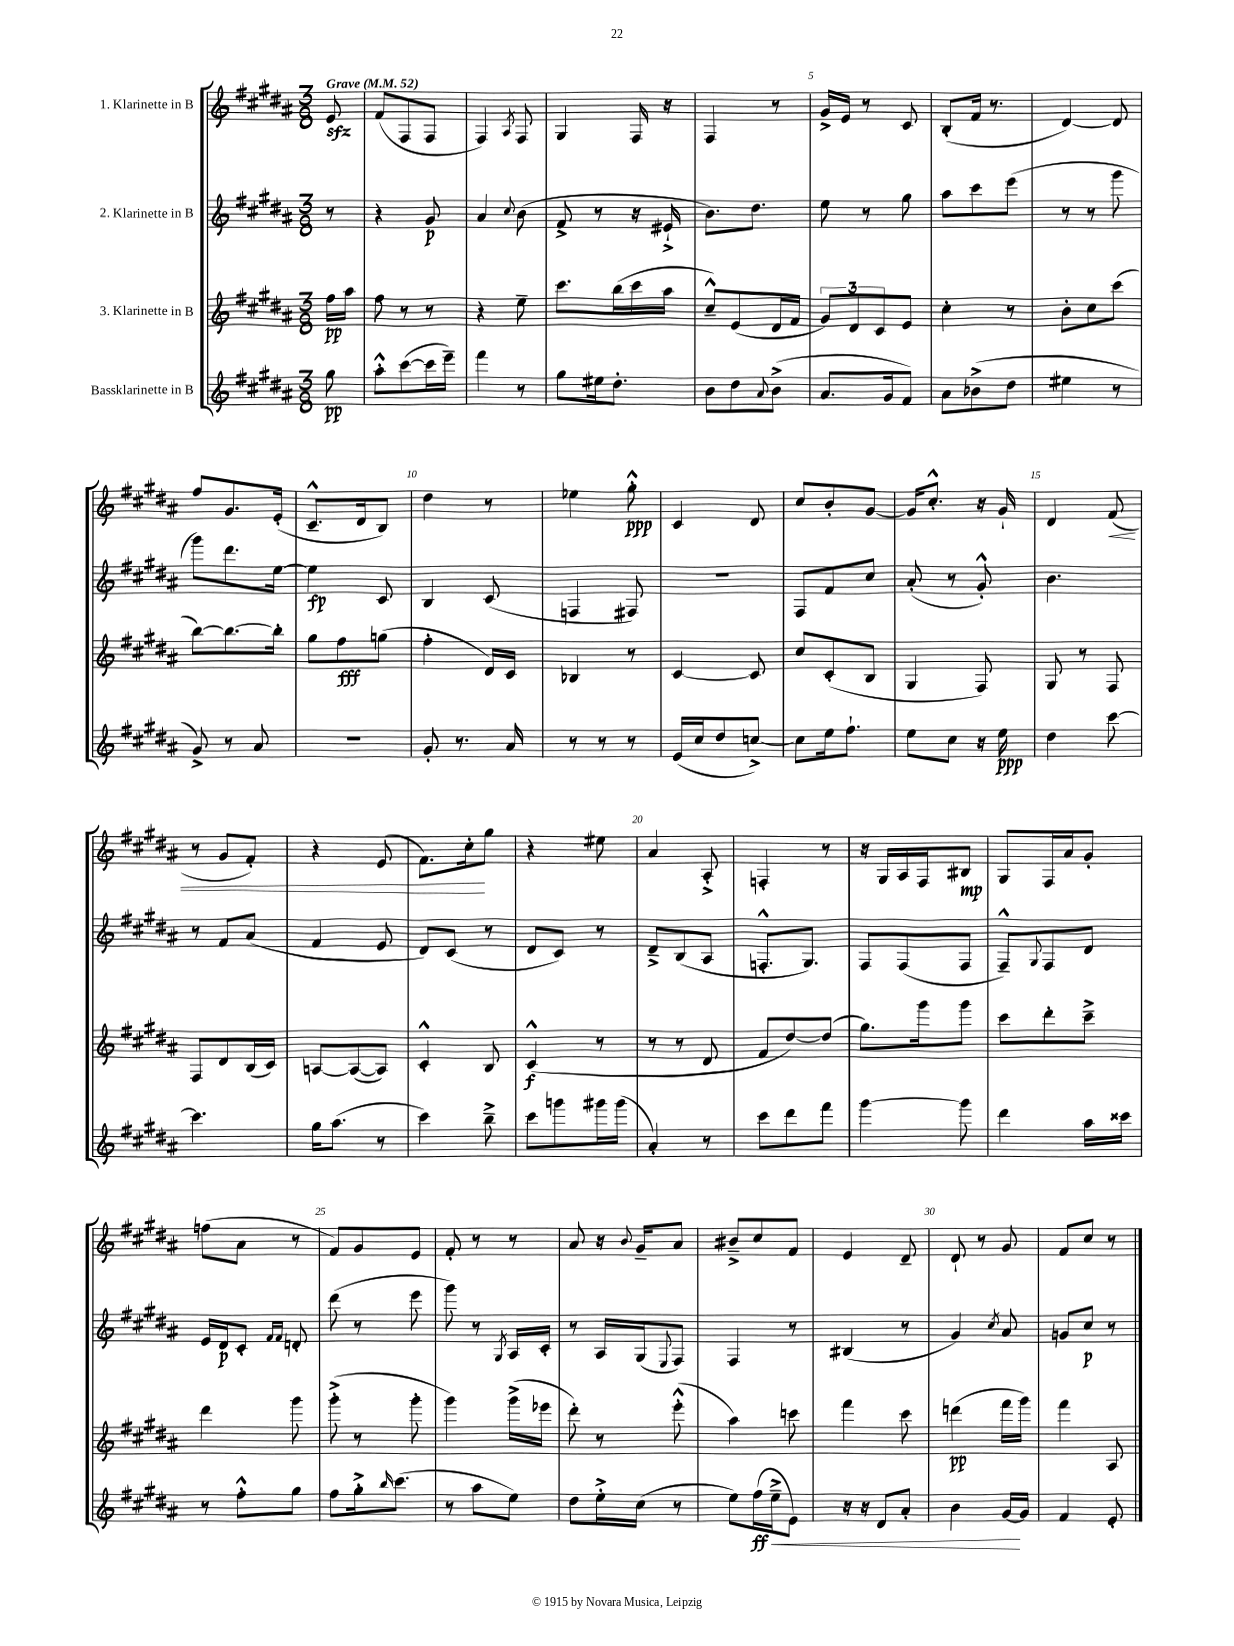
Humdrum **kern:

**kern	**dynam	**kern	**dynam	**kern	**dynam	**kern	**dynam
*part4	*part4	*part3	*part3	*part2	*part2	*part1	*part1
*staff4	*staff4	*staff3	*staff3	*staff2	*staff2	*staff1	*staff1
*I"Bassklarinette in B	*	*I"3. Klarinette in B	*	*I"2. Klarinette in B	*	*I"1. Klarinette in B	*
*clefG2	*	*clefG2	*	*clefG2	*	*clefG2	*
*k[f#c#g#d#a#]	*	*k[f#c#g#d#a#]	*	*k[f#c#g#d#a#]	*	*k[f#c#g#d#a#]	*
*M3/8	*	*M3/8	*	*M3/8	*	*M3/8	*
*MM52	*	*MM52	*	*MM52	*	*MM52	*
=	=	=	=	=	=	=	=
!	!	!	!	!	!	!LO:TX:a:B:t=Grave	!
8gg#\	pp	16ff#\LL	pp	8r	.	8ezz/	.
.	.	16aa#\JJ	.	.	.	.	.
=1	=1	=1	=1	=1	=1	=1	=1
8aa#'^^\L	.	8ff#\	.	4r	.	(8f#/L	.
([8ccc#\	.	8r	.	.	.	8F#/	.
16ccc#\L]	.	8r	.	8g#/	p	8F#/J	.
16eee~\JJ)	.	.	.	.	.	.	.
=2	=2	=2	=2	=2	=2	=2	=2
4fff#\	.	4r	.	4a#/	.	4F#/)	.
.	.	.	.	8qqcc#/	.	8qA#/	.
8r	.	8ee~\	.	(8b\	.	8F#/	.
=3	=3	=3	=3	=3	=3	=3	=3
8gg#\L	.	8.ccc#\L	.	8f#^/	.	4G#/	.
16ee#X\k	.	.	.	8r	.	.	.
8.dd#'\J	.	(16bb\L	.	.	.	.	.
.	.	16ccc#\	.	16r	.	16F#/	.
.	.	16aa#\JJ	.	16e#X`^/	.	16r	.
=4	=4	=4	=4	=4	=4	=4	=4
8b\L	.	8cc#~^^/L)	.	8.b\L)	.	4F#/	.
8dd#\	.	(8e/	.	.	.	.	.
.	.	.	.	8.dd#\J	.	.	.
8qqa#/	.	.	.	.	.	.	.
(8b^\J	.	16d#/L	.	.	.	8r	.
.	.	16f#/JJ	.	.	.	.	.
=5	=5	=5	=5	=5	=5	=5	=5
8.a#/L	.	12g#/L)	.	8ee\	.	16g#^/LL	.
.	.	.	.	.	.	16e/JJ	.
.	.	12d#/	.	.	.	.	.
.	.	.	.	8r	.	8r	.
.	.	12c#/	.	.	.	.	.
16g#/k	.	.	.	.	.	.	.
8f#/J)	.	8e/J	.	8gg#\	.	8c#/	.
=6	=6	=6	=6	=6	=6	=6	=6
8a#\L	.	4cc#'\	.	8aa#\L	.	(8B'/L	.
(8b-X^\	.	.	.	8ccc#\	.	16f#/Jk	.
.	.	.	.	.	.	8.r	.
8dd#\J	.	8r	.	(8eee\J	.	.	.
=7	=7	=7	=7	=7	=7	=7	=7
4ee#X\	.	8b'\L	.	8r	.	[4d#/)	.
.	.	8cc#\	.	8r	.	.	.
8r	.	(8ccc#\J	.	8ggg#\	.	8d#/]	.
!!LO:LB:g=z
=8	=8	=8	=8	=8	=8	=8	=8
8g#^/)	.	[8bb\L)	.	8ggg#\L)	.	8ff#/L	.
8r	.	8.bb\_	.	8.ddd#\	.	8.g#/	.
8a#/	.	.	.	.	.	.	.
.	.	16bb'\Jk]	.	[16ee\Jk	.	(16e'/Jk	.
=9	=9	=9	=9	=9	=9	=9	=9
4.r	.	8gg#\L	.	4ee\]	fp	8.c#~^^/L	.
.	.	8ff#\	fff	.	.	.	.
.	.	.	.	.	.	16d#/k	.
.	.	(8ggn\J	.	8c#/	.	8B/J)	.
=10	=10	=10	=10	=10	=10	=10	=10
8g#'/	.	4ff#'\	.	4B/	.	4dd#\	.
8.r	.	.	.	.	.	.	.
.	.	16d#/LL)	.	(8c#/	.	8r	.
16a#/	.	16c#/JJ	.	.	.	.	.
=11	=11	=11	=11	=11	=11	=11	=11
8r	.	4B-X/	.	4Fn/	.	4ee-X\	.
8r	.	.	.	.	.	.	.
8r	.	8r	.	8F#X/)	.	8gg#'^^\	ppp
=12	=12	=12	=12	=12	=12	=12	=12
(16e/LL	.	[4c#/	.	4.r	.	4c#/	.
16cc#/J	.	.	.	.	.	.	.
8dd#/	.	.	.	.	.	.	.
[8ccn^/J)	.	8c#/]	.	.	.	8d#/	.
=13	=13	=13	=13	=13	=13	=13	=13
8cc\L]	.	8cc#/L	.	8F#/L	.	8cc#/L	.
16ee\k	.	(8c#'/	.	8f#/	.	8b'/	.
8.ff#`\J	.	.	.	.	.	.	.
.	.	8B/J	.	8cc#/J	.	[8g#/J	.
=14	=14	=14	=14	=14	=14	=14	=14
8ee\L	.	4G#/	.	(8a#'/	.	16g#/KL]	.
.	.	.	.	.	.	8.cc#'^^/J	.
8cc#\J	.	.	.	8r	.	.	.
16r	.	8F#/)	.	8g#'^^/)	.	16r	.
16ee\	ppp	.	.	.	.	16g#`/	.
=15	=15	=15	=15	=15	=15	=15	=15
4dd#\	.	8G#/	.	4.b\	.	4d#/	.
.	.	8r	.	.	.	.	.
!	!	!	!	!	!	!	!LO:HP:b
[8ccc#\	.	8F#/	.	.	.	(8f#/	<
!!LO:LB:g=z
=16	=16	=16	=16	=16	=16	=16	=16
4.ccc#\]	.	8F#/L	.	8r	.	8r	.
.	.	8d#/	.	8f#/L	.	8g#/L	.
.	.	(16B/L	.	(8a#/J	.	8f#'/J)	.
.	.	16c#/JJ)	.	.	.	.	.
=17	=17	=17	=17	=17	=17	=17	=17
16gg#\KL	.	[8An/L	.	4f#/	.	4r	.
(8.aa#\J	.	.	.	.	.	.	.
.	.	(8A/_	.	.	.	.	.
8r	.	8A/J])	.	8e/	.	(8e/	.
=18	=18	=18	=18	=18	=18	=18	=18
4ccc#\)	.	4c#'^^/	.	8d#/L)	.	8.f#\L)	.
.	.	.	.	(8c#/J	.	.	.
.	.	.	.	.	.	16cc#'\k	.
8bb~^\	.	8B/	.	8r	.	8gg#\J	[
=19	=19	=19	=19	=19	=19	=19	=19
8ccc#\L	.	(4c#^^/	f	8d#/L	.	4r	.
8gggn\	.	.	.	8c#/J)	.	.	.
16ggg#X\L	.	8r	.	8r	.	8ee#X\	.
(16ggg#\JJ	.	.	.	.	.	.	.
=20	=20	=20	=20	=20	=20	=20	=20
4a#'/)	.	8r	.	8d#~^/L	.	4a#/	.
.	.	8r	.	(8B/	.	.	.
8r	.	8d#/	.	8A#/J	.	8A#'^/	.
=21	=21	=21	=21	=21	=21	=21	=21
8ccc#\L	.	8f#/L	.	8.Fn'^^/L	.	4Fn'/	.
8ddd#\	.	[8dd#/)	.	.	.	.	.
.	.	.	.	8.G#/J)	.	.	.
8fff#\J	.	(8dd#/J]	.	.	.	8r	.
=22	=22	=22	=22	=22	=22	=22	=22
[4ggg#\	.	8.gg#\L)	.	8F#/L	.	16r	.
.	.	.	.	.	.	16G#/LL	.
.	.	.	.	(8F#/	.	16A#/	.
.	.	16ggg#\k	.	.	.	16F#/J	.
8ggg#\]	.	8ggg#\J	.	8F#/J	.	8B#X/J	mp
=23	=23	=23	=23	=23	=23	=23	=23
4ddd#\	.	8ccc#\L	.	8F#~^^/L)	.	8G#/L	.
.	.	.	.	8qqG#/	.	.	.
.	.	8ddd#'\	.	8F#/	.	16F#/L	.
.	.	.	.	.	.	16a#/J	.
16aa#\LL	.	8ccc#~^\J	.	8d#/J	.	8g#'/J	.
16ccc##X\JJ	.	.	.	.	.	.	.
!!LO:LB:g=z
=24	=24	=24	=24	=24	=24	=24	=24
8r	.	4ddd#\	.	16e/LL	.	(8ffn\L	.
.	.	.	.	16d#/J	p	.	.
8ff#'^^\L	.	.	.	8c#'/J	.	8a#\J	.
.	.	.	.	16qqf#/LL	.	.	.
.	.	.	.	16qqf#/JJ	.	.	.
8gg#\J	.	8ggg#\	.	8dn'/	.	8r	.
=25	=25	=25	=25	=25	=25	=25	=25
8ff#\L	.	(8ggg#'^\	.	(8ddd#\	.	8f#/L)	.
16gg#'^\k	.	8r	.	8r	.	8g#/	.
16qqbb/	.	.	.	.	.	.	.
(8.ccc#\J	.	.	.	.	.	.	.
.	.	8ggg#'\	.	8eee\	.	8e/J	.
=26	=26	=26	=26	=26	=26	=26	=26
8r	.	4ggg#\)	.	8ggg#\)	.	8f#'/	.
8aa#\L	.	.	.	8r	.	8r	.
.	.	.	.	8qG#/	.	.	.
8ee\J)	.	(16ggg#^\LL	.	16A#/LL	.	8r	.
.	.	16eee-X\JJ	.	16c#'/JJ	.	.	.
=27	=27	=27	=27	=27	=27	=27	=27
8dd#\L	.	8ddd#'\)	.	8r	.	8a#/	.
16ee'^\L	.	8r	.	16A#/LL	.	16r	.
.	.	.	.	.	.	8qqb/	.
(16cc#\JJ	.	.	.	(16G#/J	.	16g#~/KL	.
.	.	.	.	8qqE/	.	.	.
8r	.	(8eee'^^\	.	8F#/J)	.	8a#/J	.
=28	=28	=28	=28	=28	=28	=28	=28
8ee\L)	.	4aa#\)	.	4F#/	.	8b#X~^/L	.
(16ff#\L	ff	.	.	.	.	8cc#/	.
!	!LO:HP:b	!	!	!	!	!	!
16ee~^\J	<	.	.	.	.	.	.
8e\J)	.	8cccn\	.	8r	.	8f#/J	.
=29	=29	=29	=29	=29	=29	=29	=29
16r	.	4fff#\	.	(4B#X/	.	4e/	.
16r	.	.	.	.	.	.	.
8d#/L	.	.	.	.	.	.	.
8a#'/J	.	8ccc#\	.	8r	.	8d#~/	.
=30	=30	=30	=30	=30	=30	=30	=30
4b\	.	(4dddn\	pp	4g#/)	.	8d#`/	.
.	.	.	.	.	.	8r	.
.	.	.	.	8qcc#/	.	.	.
[16g#/LL	.	16fff#\LL	.	8a#/	.	8g#/	.
16g#/JJ]	[	16ggg#\JJ)	.	.	.	.	.
=31	=31	=31	=31	=31	=31	=31	=31
4f#/	.	4fff#\	.	8gn/L	.	8f#/L	.
.	.	.	.	8cc#/J	p	8cc#/J	.
8e'/	.	8A#/	.	8r	.	8r	.
==	==	==	==	==	==	==	==
*-	*-	*-	*-	*-	*-	*-	*-
